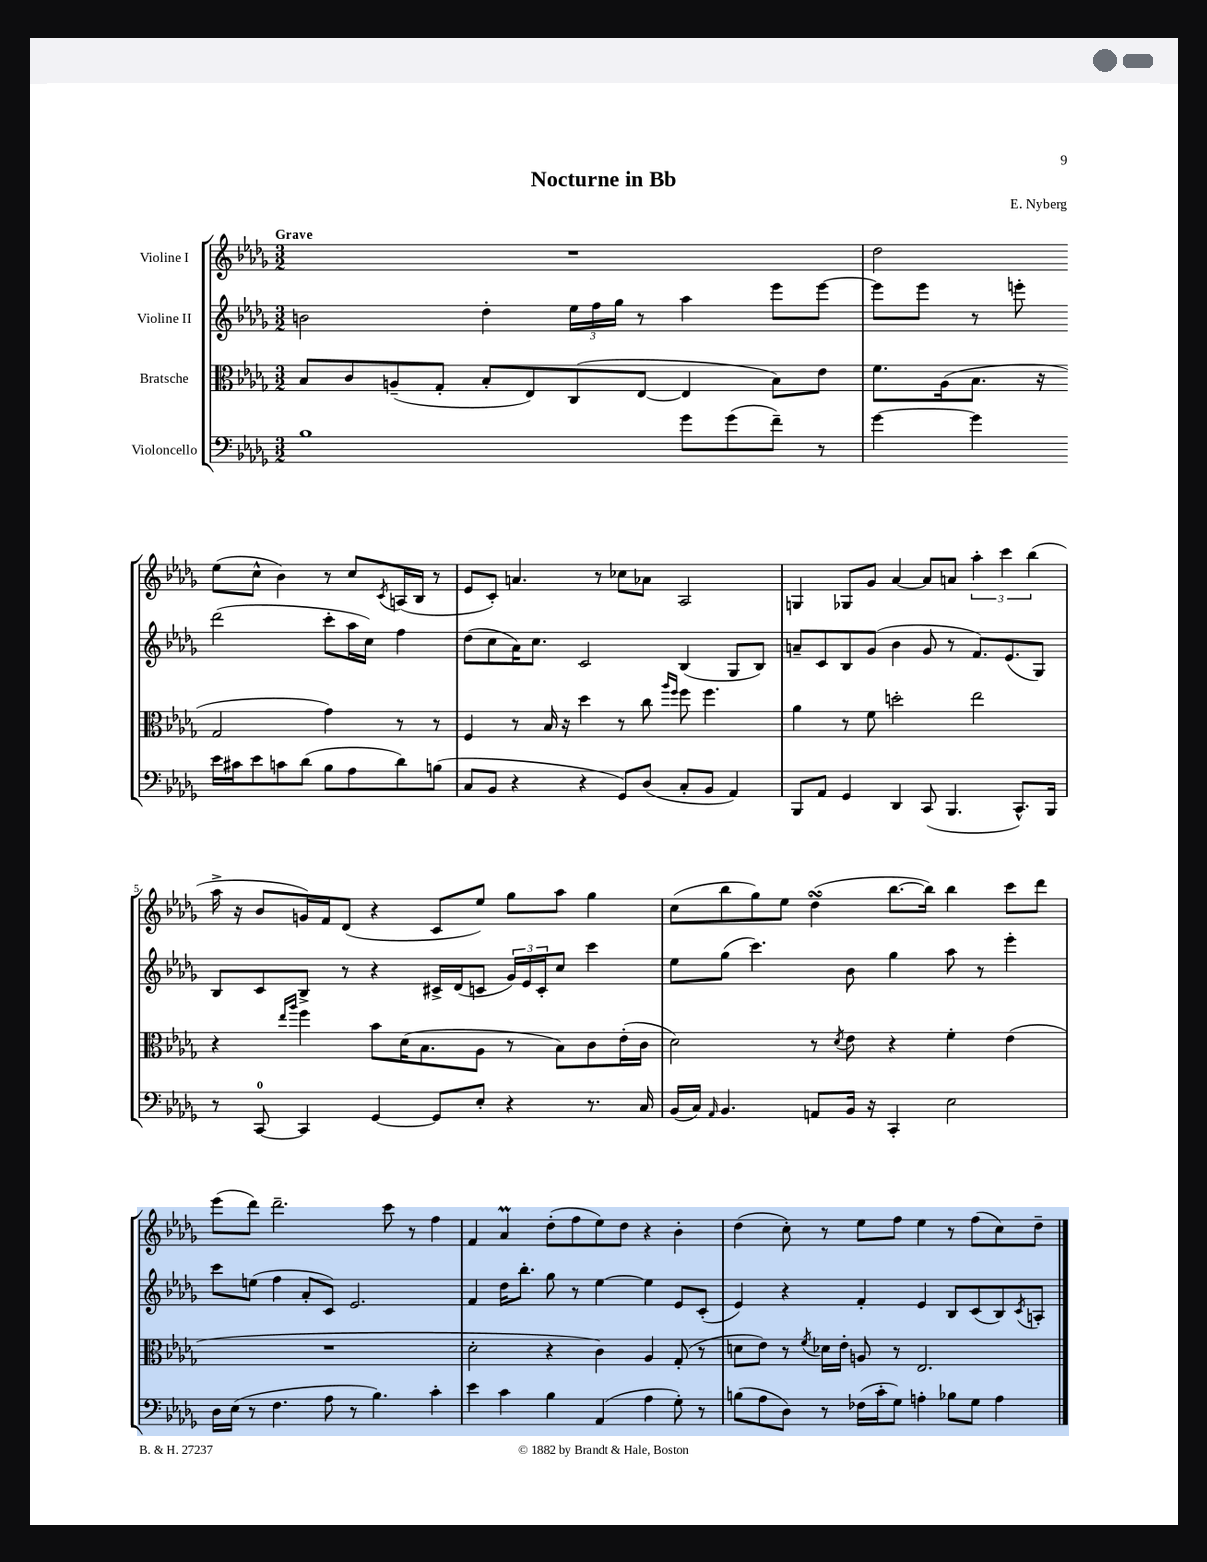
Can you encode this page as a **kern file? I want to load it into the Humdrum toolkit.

**kern	**kern	**kern	**kern
*staff4	*staff3	*staff2	*staff1
*clefF4	*clefC3	*clefG2	*clefG2
*k[b-e-a-d-g-]	*k[b-e-a-d-g-]	*k[b-e-a-d-g-]	*k[b-e-a-d-g-]
*M3/2	*M3/2	*M3/2	*M3/2
1B-	8B-	2b	1.r
.	8c	.	.
.	(8A~	.	.
.	8G-'	.	.
.	8B-'	4dd-'	.
.	8E-)	.	.
.	(8C	24ee-	.
.	.	24ff	.
.	.	24gg-	.
.	[8E-	8r	.
8g-	4E-]	4aa-	.
(8g-	.	.	.
8f~)	8B-)	8eee-	.
8r	8e-	[8eee-	.
=	=	=	=
[4g-	8.f	8eee-]	2dd-
.	.	8eee-	.
.	(16A-	.	.
4g-]	8.B-	8r	.
.	.	8eee'	.
.	16r	.	.
16e-	2G-	(2ddd-	(8ee-
16c#	.	.	.
8e-	.	.	8cc^^
8c	.	.	4b-)
(8d-	.	.	.
8B-	4g-)	8ccc'	8r
8A-	.	16aa-	8cc
.	.	16cc)	.
.	.	.	8qc
8d-)	8r	4ff	(16A
.	.	.	16B-
(8B	8r	.	8r
=	=	=	=
8C	4F	(8dd-	8e-
8BB-	.	8cc	8c')
4r	8r	16a-)	4.a
.	.	8.cc	.
.	16B-	.	.
.	16r	.	.
4r	4dd-	2c	.
.	.	.	8r
8GG-)	8r	.	8cc-
(8D-	8cc	.	8a-
.	16qqaa-	.	.
.	16qqff	.	.
8C'	8ff	(4B-	2A-
8BB-	4.ff	.	.
4AA-)	.	8G-	.
.	.	8B-)	.
=	=	=	=
8BBB-	4a-	8a~	4G
8AA-	.	8c	.
4GG-	8r	8B-	8G-
.	8f	(8g-	8g-
4DD-	2dd'	4b-	[4a-
(8CC	.	8g-	8a-]
4.BBB-	.	8r	8a
.	2ee-	8.f)	6aa-'
.	.	.	6ccc
.	.	(8.e-	.
8.CC^^)	.	.	.
.	.	.	(6bb-
.	.	8G-)	.
16BBB-	.	.	.
=	=	=	=
8r	4r	8B-	16aa-^
.	.	.	16r
[8CC	.	8c	8b-
.	16qqee-	.	.
.	16qqaa-	.	.
4CC]	4ff	8B-^	16g)
.	.	.	16f
.	.	8r	(8d-
[4GG-	8b-	4r	4r
.	(16d-	.	.
.	8.B-	.	.
8GG-]	.	16c#^	8c
.	.	(16d-	.
8E-'	8A-	8c	8ee-)
4r	8r	24g-)	8gg-
.	.	24e-	.
.	.	24c'	.
.	8B-)	8cc	8aa-
8.r	8c	4ccc	4gg-
.	(16e-'	.	.
16C	16c	.	.
=	=	=	=
(16BB-	2d-)	8ee-	(8cc
16C)	.	.	.
16qqAA-	.	.	.
4.BB-	.	(8gg-	8bb-
.	.	4.ccc)	8gg-)
.	.	.	8ee-
8AA	8r	.	(4dd-
.	8qd-	.	.
16BB-	8e-	8b-	.
16r	.	.	.
4CC'	4r	4gg-	[8.bb-
.	.	.	16bb-])
2E-	4f'	8aa-	4bb-
.	.	8r	.
.	(4e-	4eee-'	8ccc
.	.	.	8ddd-
=	=	=	=
16D-	1.r	8ccc	(8eee-
(16E-	.	.	.
8r	.	(8ee	8ddd-)
4.F	.	4ff	2.ddd-~
.	.	8a-'	.
8A-	.	8c)	.
8r	.	2.e-	.
4.B-)	.	.	.
.	.	.	8ccc
.	.	.	8r
4c'	.	.	4ff
=	=	=	=
4e-	2d-'	4f	4f
4c	.	16dd-	4a-
.	.	8.bb-'	.
4B-	4r	8gg-	(8dd-'
.	.	8r	8ff
(4AA-	4c)	[4ee-	8ee-)
.	.	.	8dd-
4A-	4A-	4ee-]	4r
8G-')	(8G-'	8e-	4b-'
8r	8r	(8c'	.
=	=	=	=
(8B	8d	4e-)	(4dd-
8A-	8e-)	.	.
8D-)	8r	4r	8cc')
.	8qf	.	.
8r	16d-	.	8r
.	16e-'	.	.
(16F-	8A	4f'	8ee-
16c'	.	.	.
8G-)	8r	.	8ff
4A'	2.E-	4e-	4ee-
8B-	.	8B-	8r
8G-	.	(8c	(8ff
4A	.	8B-)	8cc)
.	.	8qc	.
.	.	8A'	8dd-~
==	==	==	==
*-	*-	*-	*-
